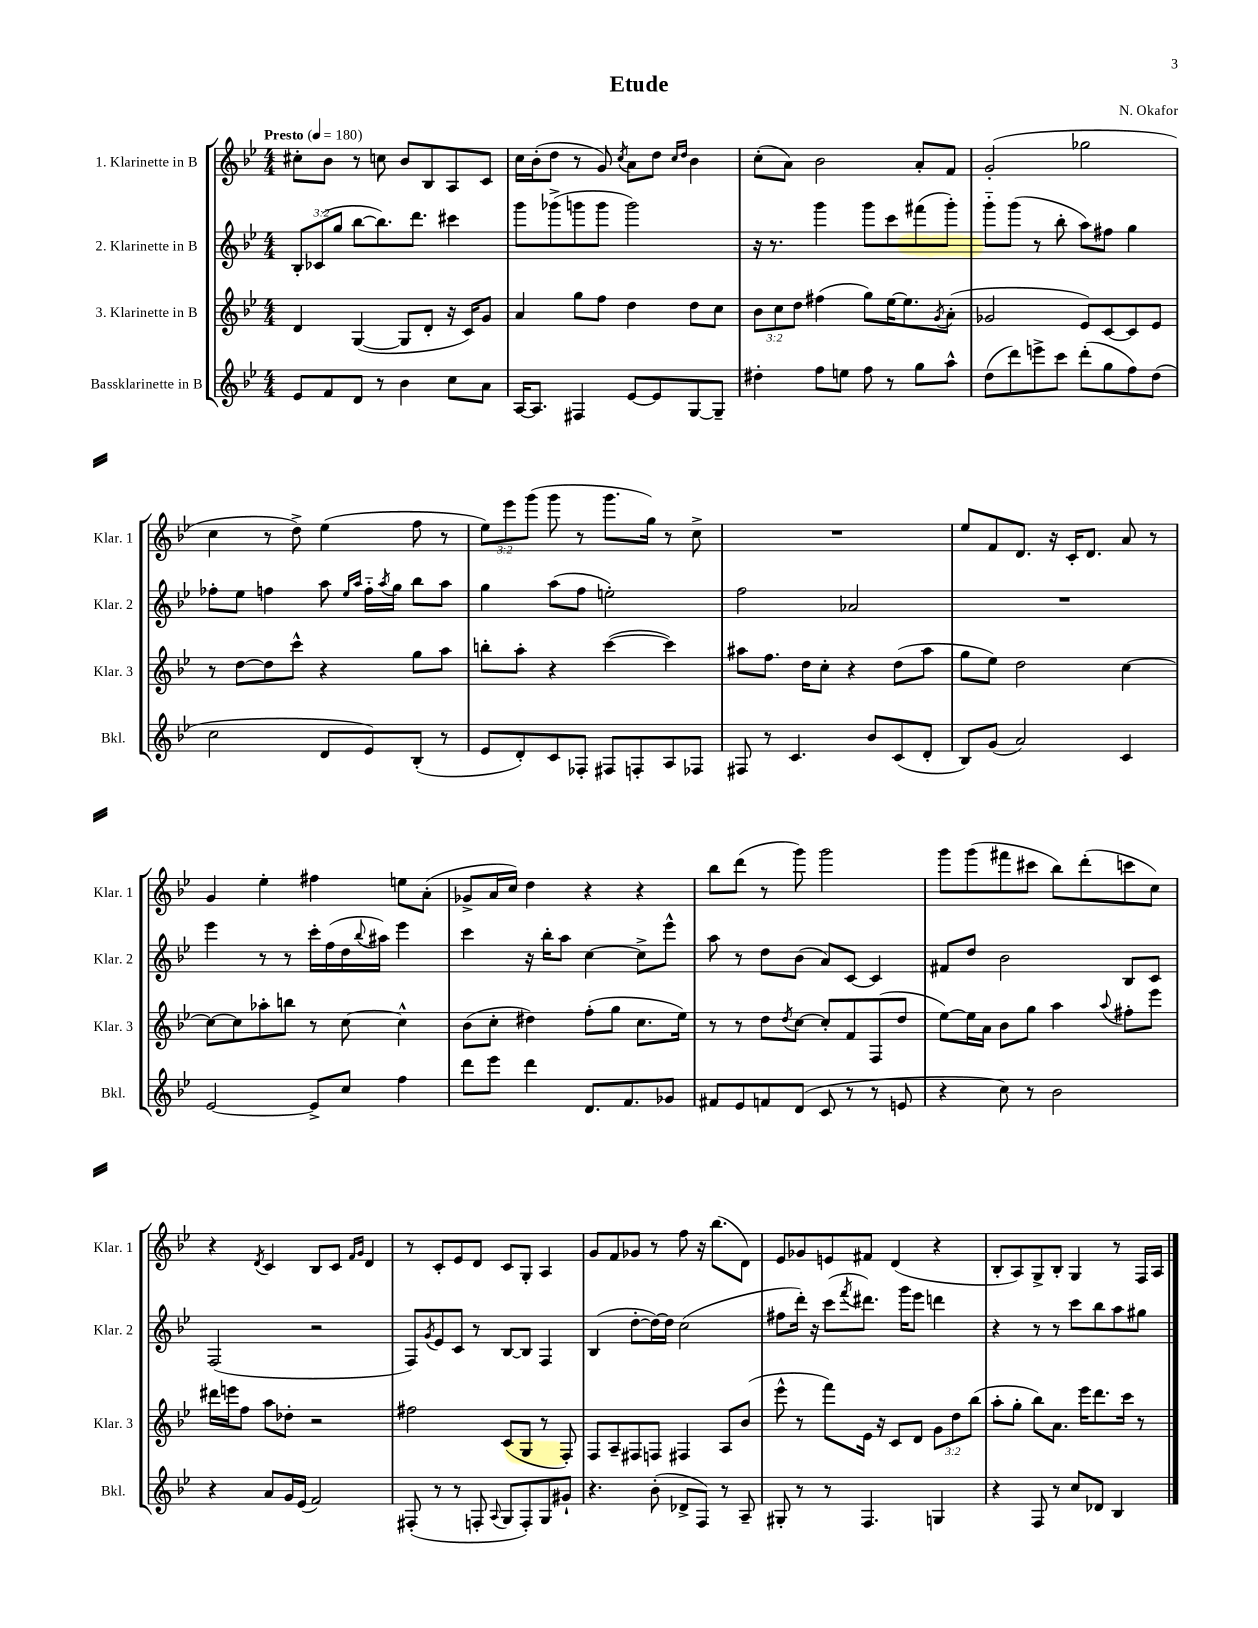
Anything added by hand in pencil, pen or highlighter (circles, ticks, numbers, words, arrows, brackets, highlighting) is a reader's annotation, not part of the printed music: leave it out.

**kern	**kern	**kern	**kern
*staff4	*staff3	*staff2	*staff1
*clefG2	*clefG2	*clefG2	*clefG2
*k[b-e-]	*k[b-e-]	*k[b-e-]	*k[b-e-]
*M4/4	*M4/4	*M4/4	*M4/4
*MM180	*MM180	*MM180	*MM180
8e-	4d	12B-'	8cc#'
.	.	(12c-	.
8f	.	.	8b-
.	.	12gg	.
8d	([4G	[8bb-	8r
8r	.	8.bb-])	8cc
4b-	8G]	.	8b-
.	.	8.ddd	.
.	8d'	.	8B-
8cc	16r	4ccc#	8A
.	16c)	.	.
8a	8g	.	8c
=	=	=	=
[16A	4a	8ggg	16cc
8.A]	.	.	(16b-'
.	.	(8ggg-^	8dd
4F#	8gg	8ggg	8r
.	8ff	8ggg	8g)
.	.	.	8qcc
[8e-	4dd	2ggg)	8a
8e-]	.	.	8dd
.	.	.	16qqcc
.	.	.	16qqdd
[8G	8dd	.	4b-
8G~]	8cc	.	.
=	=	=	=
4dd#'	12b-	16r	(8cc'
.	.	8.r	.
.	12cc	.	.
.	.	.	8a)
.	12dd	.	.
8ff	(4ff#	4ggg	2b-
8ee	.	.	.
8ff	8gg)	8ggg	.
8r	[16ee-	8ccc	.
.	8.ee-]	.	.
8gg	.	(8fff#	8a'
.	8qg	.	.
8aa^^	(8a'	8ggg')	8f
=	=	=	=
(8dd	2g-	8ggg'~	(2g'
8ddd)	.	(8ggg	.
8eee^	.	8r	.
8ccc	.	8bb-'	.
(8ddd'	8e-)	8aa)	2gg-
8gg	[8c	8ff#	.
8ff)	8c]	4gg	.
(8dd	8e-	.	.
=	=	=	=
2cc	8r	8ff-'	4cc
.	[8dd	8ee-	.
.	8dd]	4ff	8r
.	8ccc^^	.	8dd^)
8d	4r	8aa	(4ee-
.	.	16qqee-	.
.	.	16qqaa	.
8e-)	.	16ff'~	.
.	.	8qaa	.
.	.	16gg	.
(8B-'	8gg	8bb-	8ff
8r	8aa	8aa	8r
=	=	=	=
8e-	8bb'	4gg	12ee-)
.	.	.	12eee-
8d')	8aa'	.	.
.	.	.	(12ggg
8c	4r	(8aa	8ggg
8F-'	.	8ff	8r
8F#	([4ccc	2ee')	8.ggg
8F'	.	.	.
.	.	.	16gg)
8A	4ccc])	.	8r
8F-	.	.	8cc^
=	=	=	=
8F#	8aa#	2ff	1r
8r	8.ff	.	.
4.c	.	.	.
.	16dd	.	.
.	8cc'	.	.
.	4r	2a-	.
8b-	.	.	.
(8c	(8dd	.	.
8d'	8aa#	.	.
=	=	=	=
8B-)	8gg	1r	8ee-
(8g	8ee-)	.	8f
2a)	2dd	.	8.d
.	.	.	16r
.	.	.	16c'
.	.	.	8.d
4c	[4cc	.	8a
.	.	.	8r
=	=	=	=
[2e-	8cc_	4eee-	4g
.	8cc]	.	.
.	8aa-'	8r	4ee-'
.	8bb	8r	.
8e-^]	8r	16ccc'	4ff#
.	.	(16ff	.
8cc	[8cc	16dd	.
.	.	8qqbb-	.
.	.	16aa#)	.
4ff	4cc^^]	4eee-	8ee
.	.	.	(8a'
=	=	=	=
8ddd	(8b-	4ccc	8g-^
8eee-	8cc'	.	16a
.	.	.	16cc)
4ddd	4dd#)	16r	4dd
.	.	16bb-'	.
.	.	8aa	.
8.d	(8ff'	[4cc	4r
.	8gg	.	.
8.f	.	.	.
.	8.cc	8cc^]	4r
8g-	.	8eee-^^	.
.	16ee-)	.	.
=	=	=	=
8f#	8r	8aa	8bb-
8e-	8r	8r	(8ddd
8f	8dd	8dd	8r
.	8qdd	.	.
(8d	[8cc	(8b-	8ggg)
8c	8cc']	8a)	2ggg
8r	8f	[8c	.
8r	(8F	4c]	.
8e	8dd	.	.
=	=	=	=
4r	[8ee-)	8f#	8ggg
.	16ee-]	8dd	(8ggg
.	16a	.	.
8cc)	8b-	2b-	8fff#
8r	8gg	.	8ccc#
2b-	4aa	.	8bb-)
.	.	.	(8ddd'
.	8qqaa	.	.
.	8ff#'	8B-	8ccc
.	8eee-	8c	8cc)
=	=	=	=
4r	16ddd#	(2F	4r
.	16eee	.	.
.	8ff	.	.
.	.	.	8qd
8a	8aa	.	4c
16g	8dd-'	.	.
(16e-	.	.	.
2f)	2r	2r	8B-
.	.	.	8c
.	.	.	16qqf
.	.	.	16qqg
.	.	.	4d
=	=	=	=
(8F#'	2ff#	8F)	8r
.	.	8qg	.
8r	.	8e-	8c'
8r	.	8c	8e-
8F'	.	8r	8d
8qqA	.	.	.
8G	(8c	[8B-	8c
8F')	8G	8B-]	8G'
8G	8r	4F	4A
8g#`	8F')	.	.
=	=	=	=
4.r	8F	(4B-	8g
.	8A~	.	8f
.	8F#	[8dd'	8g-
(8b-'	8F	16dd_)	8r
.	.	16dd]	.
8d-^	4F#	(2cc	8ff
8F)	.	.	16r
.	.	.	(8.bb-
8r	8A	.	.
8A~	(8b-	.	8d)
=	=	=	=
8G#'	8eee-^^	8ff#	8e-
8r	8r	16ddd')	8g-
.	.	16r	.
8r	8fff)	(8ccc	8e
.	.	8qfff	.
4.F	16e-	8.ddd#)	8f#
.	16r	.	.
.	8c	.	(4d
.	.	16ggg	.
.	8d	8eee-	.
4G	12g	4ddd	4r
.	12dd	.	.
.	(12bb-	.	.
=	=	=	=
4r	8aa'	4r	8B-'
.	8gg'	.	8A)
8F	8bb-)	8r	8G^
8r	8.a	8r	8B-'
8cc	.	8ccc	4G
.	16eee-	.	.
8d-	8.ddd	8bb-	.
4B-	.	8aa	8r
.	16ccc	.	.
.	8r	8gg#	16F
.	.	.	16A
==	==	==	==
*-	*-	*-	*-
